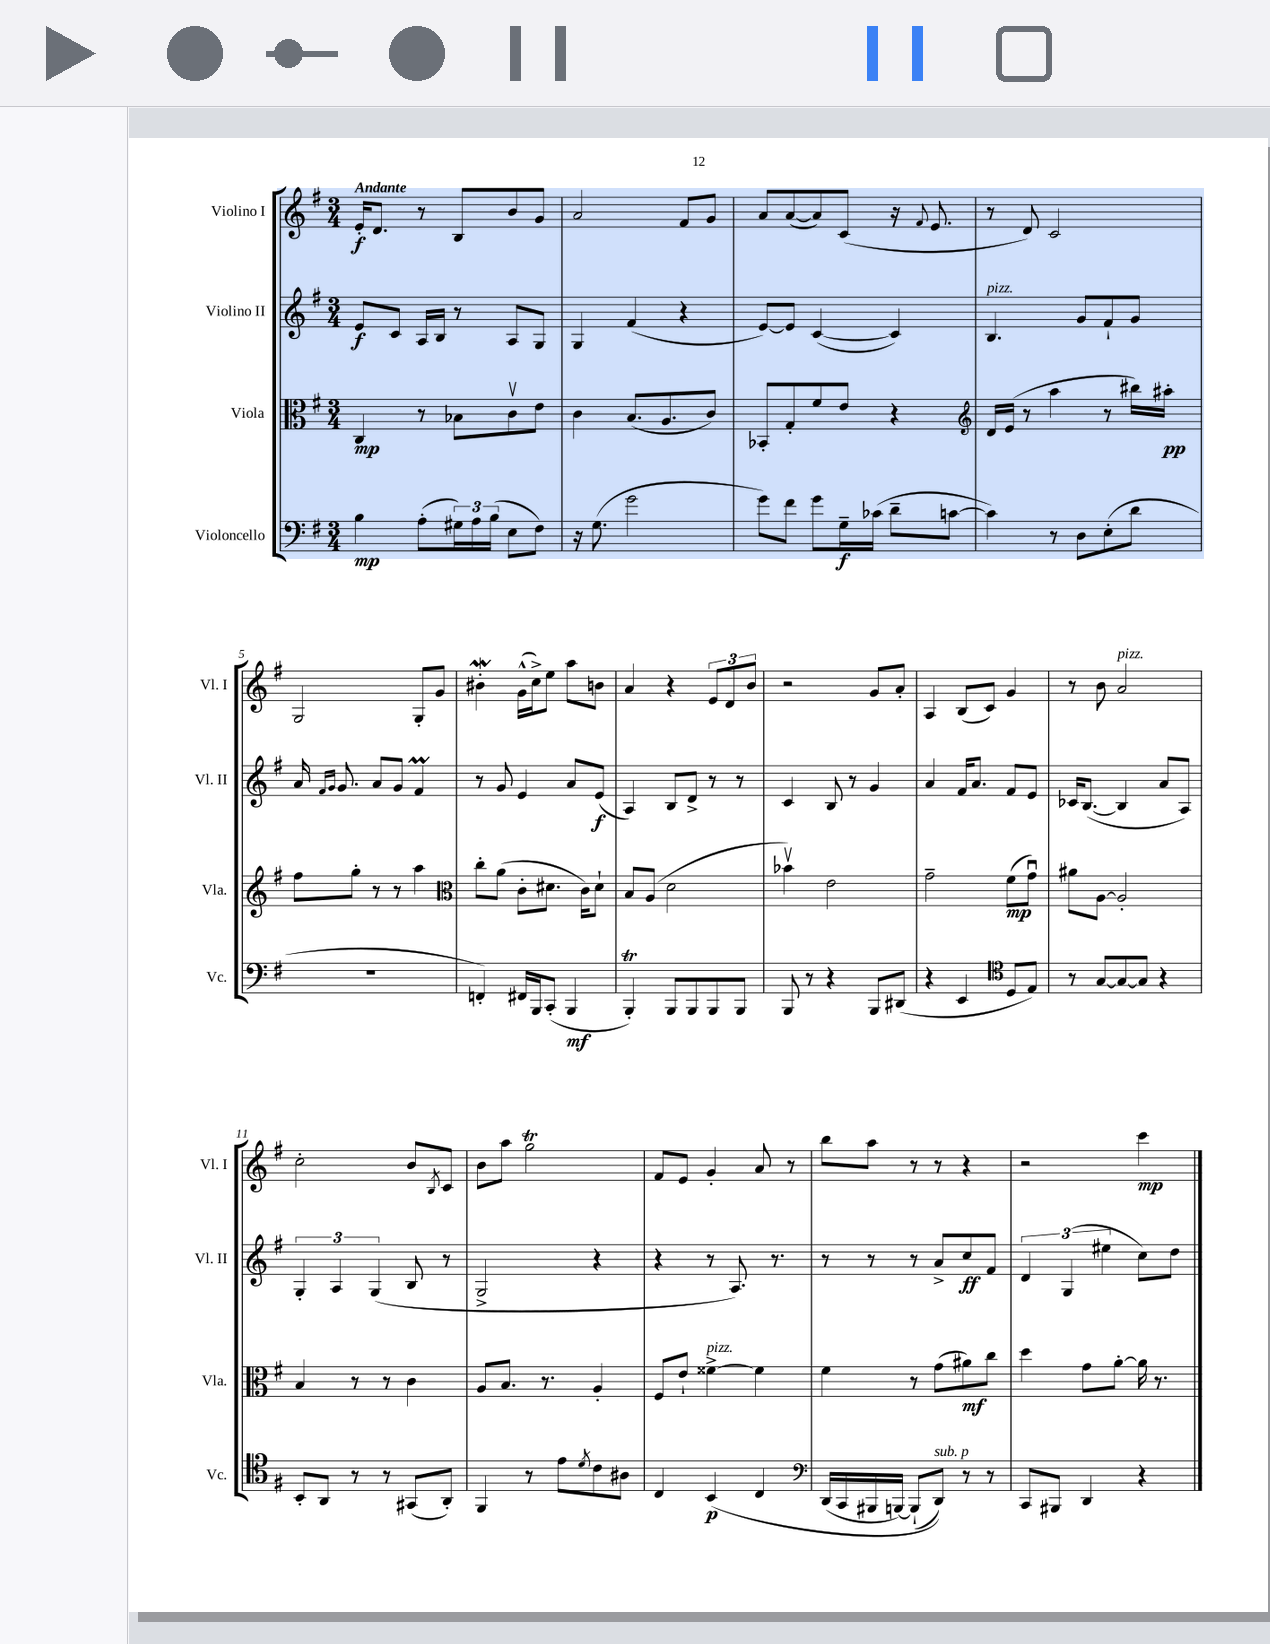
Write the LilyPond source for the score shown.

<<
\new StaffGroup <<
\new Staff = "s0" \with { instrumentName = "Violino I" shortInstrumentName = "Vl. I" } {
    \clef treble \key g \major \numericTimeSignature \time 3/4 \tempo "Andante"
    e'16-.\f d'8. r8 b8 b'8 g'8 |
    a'2 fis'8 g'8 |
    a'8 a'8~( a'8) c'8( r16 \appoggiatura { fis'8 } e'8. |
    r8 d'8) c'2 |
    g2 g8-. g'8 |
    bis'4-.\mordent g'16-^( c''16->) e''8 a''8 b'8 |
    a'4 r4 \tuplet 3/2 { e'8 d'8 b'8 } |
    r2 g'8 a'8-. |
    a4 b8( c'8) g'4 |
    r8 b'8 a'2^\markup { \italic "pizz." } |
    c''2-. b'8 \acciaccatura { b8 } c'8 |
    b'8 a''8 g''2\trill |
    fis'8 e'8 g'4-. a'8 r8 |
    b''8 a''8 r8 r8 r4 |
    r2 c'''4\mp \bar "|." |
}
\new Staff = "s1" \with { instrumentName = "Violino II" shortInstrumentName = "Vl. II" } {
    \clef treble \key g \major \numericTimeSignature \time 3/4
    e'8\f c'8 a16 b16 r8 a8 g8 |
    g4 fis'4( r4 |
    e'8~) e'8 c'4~( c'4) |
    b4.^\markup { \italic "pizz." } g'8 fis'8-! g'8 |
    a'16 \grace { fis'16 g'16 } g'8. a'8 g'8 fis'4\prall |
    r8 g'8 e'4 a'8 e'8\f( |
    a4) b8 d'8-> r8 r8 |
    c'4 b8 r8 g'4 |
    a'4 fis'16 a'8. fis'8 e'8 |
    ces'16 b8.~( b4 a'8 a8) |
    \tuplet 3/2 { g4-. a4 g4( } b8 r8 |
    g2-> r4 |
    r4 r8 a8.) r8. |
    r8 r8 r8 a'8-> c''8\ff fis'8 |
    \tuplet 3/2 { d'4 g4( eis''4 } c''8) d''8 \bar "|." |
}
\new Staff = "s2" \with { instrumentName = "Viola" shortInstrumentName = "Vla." } {
    \clef alto \key g \major \numericTimeSignature \time 3/4
    c4\mp r8 bes8 c'8\upbow e'8 |
    c'4 b8.( a8. c'8) |
    bes,8-. g8-. fis'8 e'8 r4 |
    \clef treble d'16 e'16( r8 a''4 r8 bis''16) ais''16-.\pp |
    fis''8 g''8-. r8 r8 a''4 |
    \clef alto c''8-. a'8( c'8-. dis'8. c'16) dis'8-! |
    b8 a8( d'2 |
    bes'4\upbow) e'2 |
    g'2-- fis'8\mp( g'8\downbow) |
    ais'8 a8~ a2-. |
    b4 r8 r8 c'4 |
    a8 b8. r8. a4-. |
    fis8 e'8-! fisis'4~->^\markup { \italic "pizz." } fisis'4 |
    fis'4 r8 g'8( ais'8\mf) c''8 |
    d''4 g'8 a'8~-. a'16 r8. \bar "|." |
}
\new Staff = "s3" \with { instrumentName = "Violoncello" shortInstrumentName = "Vc." } {
    \clef bass \key g \major \numericTimeSignature \time 3/4
    b4\mp a8-.( \tuplet 3/2 { gis16) a16 b16( } e8 fis8) |
    r16 g8.( g'2 |
    g'8) fis'8 g'8 g16--\f ces'16( d'8-- c'8~ |
    c'4) r8 d8 e8-.( d'8 |
    R2. |
    f,4-.) fis,16 b,,16 c,8-.( b,,4\mf |
    b,,4-.\trill) b,,8 b,,8 b,,8 b,,8 |
    b,,8 r8 r4 b,,8 dis,8( |
    r4 e,4 \clef tenor d8 e8) |
    r8 g8~ g8~ g8 r4 |
    b,8-. a,8 r8 r8 gis,8( a,8-.) |
    fis,4 r8 e'8 \acciaccatura { d'8 } c'8 ais8 |
    c4 b,4\p\( c4 |
    \clef bass d,16( c,16 bis,,16 b,,16~) b,,8-!( d,8^\markup { \italic "sub. p" })\) r8 r8 |
    c,8 bis,,8 d,4 r4 \bar "|." |
}
>>
>>
